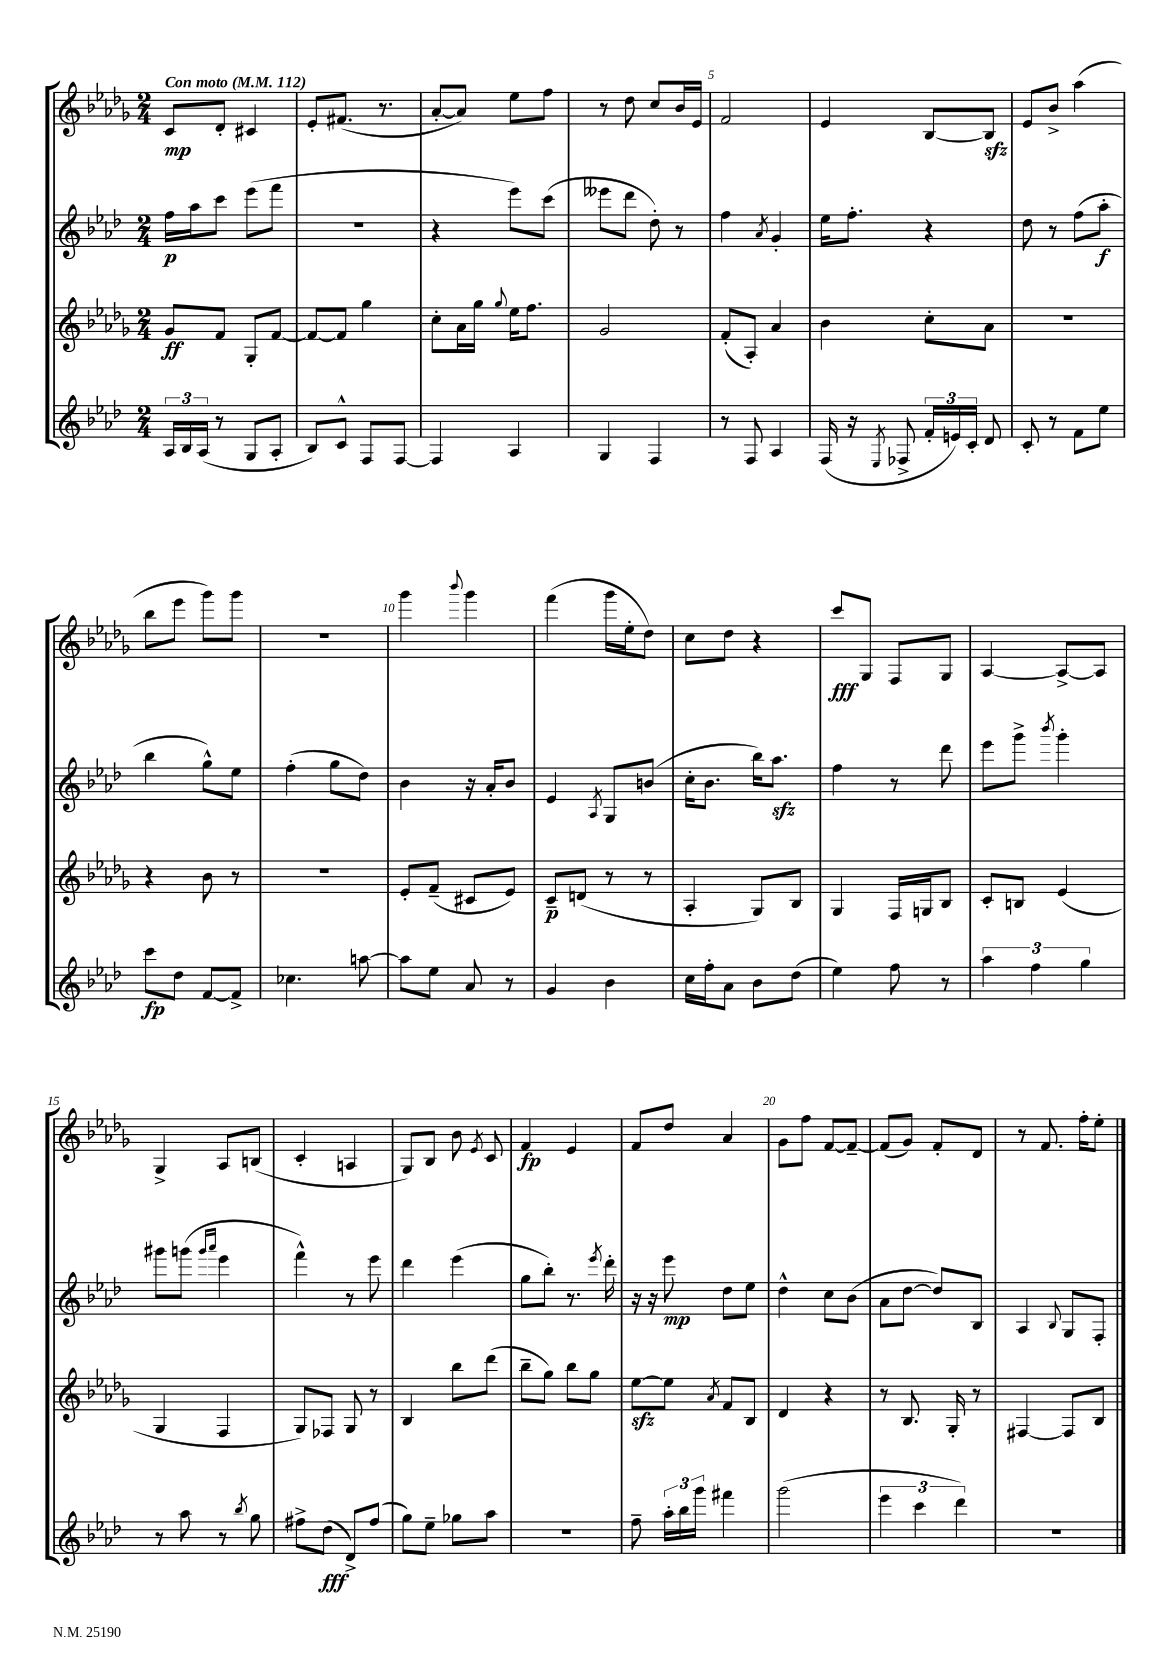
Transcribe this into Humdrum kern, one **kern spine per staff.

**kern	**kern	**kern	**kern
*staff4	*staff3	*staff2	*staff1
*clefG2	*clefG2	*clefG2	*clefG2
*k[b-e-a-d-]	*k[b-e-a-d-g-]	*k[b-e-a-d-]	*k[b-e-a-d-g-]
*M2/4	*M2/4	*M2/4	*M2/4
*MM112	*MM112	*MM112	*MM112
24A-	8g-	16ff	8c
24B-	.	.	.
.	.	16aa-	.
(24A-	.	.	.
8r	8f	8ccc	8d-'
8G	8G-'	(8eee-	4c#
8A-'	[8f	8fff	.
=	=	=	=
8B-)	8f_	2r	8e-'
8c^^	8f]	.	(8.f#
8F	4gg-	.	.
.	.	.	8.r
[8F	.	.	.
=	=	=	=
4F]	8cc'	4r	[8a-'
.	16a-	.	8a-])
.	16gg-	.	.
.	8qqgg-	.	.
4A-	16ee-	8eee-)	8ee-
.	8.ff	.	.
.	.	(8ccc	8ff
=	=	=	=
4G	2g-	8eee--	8r
.	.	8ddd-	8dd-
4F	.	8dd-')	8cc
.	.	8r	16b-
.	.	.	16e-
=	=	=	=
8r	(8f'	4ff	2f
8F	8A-')	.	.
.	.	8qa-	.
4A-	4a-	4g'	.
=	=	=	=
(16F	4b-	16ee-	4e-
16r	.	8.ff'	.
8qE-	.	.	.
8F-^	.	.	.
24f'	8cc'	4r	[8B-
24e)	.	.	.
24c'	.	.	.
8d-	8a-	.	8B-]
=	=	=	=
8c'	2r	8dd-	8e-
8r	.	8r	8b-^
8f	.	(8ff	(4aa-
8ee-	.	8aa-'	.
=	=	=	=
8ccc	4r	4bb-	8bb-
8dd-	.	.	8eee-
[8f	8b-	8gg^^)	8ggg-)
8f^]	8r	8ee-	8ggg-
=	=	=	=
4.cc-	2r	(4ff'	2r
.	.	8gg	.
[8aa	.	8dd-)	.
=	=	=	=
8aa]	8e-'	4b-	4ggg-
8ee-	(8f~	.	.
.	.	.	8qqbbb-
8a-	8c#	16r	4ggg-
.	.	16a-'	.
8r	8e-)	8b-	.
=	=	=	=
4g	8c~	4e-	(4fff
.	(8d	.	.
.	.	8qA-	.
4b-	8r	8G	16ggg-
.	.	.	16ee-'
.	8r	(8b	8dd-)
=	=	=	=
16cc	4A-'	16cc'	8cc
16ff'	.	8.b-	.
8a-	.	.	8dd-
8b-	8G-)	16bb-)	4r
.	.	8.aa-	.
(8dd-	8B-	.	.
=	=	=	=
4ee-)	4G-	4ff	8ccc
.	.	.	8G-
8ff	16F	8r	8F
.	16G	.	.
8r	8B-	8ddd-	8G-
=	=	=	=
6aa-	8c'	8eee-	[4A-
.	8B	8ggg^	.
6ff	.	.	.
.	.	8qbbb-	.
.	(4e-	4ggg'	8A-^_
6gg	.	.	.
.	.	.	8A-]
=	=	=	=
8r	4G-	8ggg#	4G-^
8aa-	.	(8ggg	.
.	.	16qqggg	.
.	.	16qqaaa-	.
8r	4F	4eee-	8A-
8qbb-	.	.	.
8gg	.	.	(8B
=	=	=	=
8ff#^	8G-)	4fff^^)	4c'
(8dd-	8F-	.	.
8d-^)	8G-	8r	4A
(8ff#	8r	8eee-	.
=	=	=	=
8gg)	4B-	4ddd-	8G-)
8ee-~	.	.	8B-
8gg-	8bb-	(4eee-	8b-
.	.	.	8qe-
8aa-	(8ddd-	.	8c
=	=	=	=
2r	8bb-~	8gg	4f
.	8gg-)	8bb-')	.
.	8bb-	8.r	4e-
.	8gg-	.	.
.	.	8qeee-	.
.	.	16ddd-'	.
=	=	=	=
8ff~	[8ee-	16r	8f
.	.	16r	.
24aa-'	8ee-]	8eee-	8dd-
24bb-	.	.	.
24ggg	.	.	.
.	8qa-	.	.
4fff#	8f	8dd-	4a-
.	8B-	8ee-	.
=	=	=	=
(2ggg	4d-	4dd-^^	8g-
.	.	.	8ff
.	4r	8cc	[8f
.	.	(8b-	8f~_
=	=	=	=
6eee-	8r	8a-	(8f]
.	8.B-	[8dd-	8g-)
6ccc	.	.	.
.	.	8dd-])	8f'
.	16G-'	.	.
6ddd-)	.	.	.
.	8r	8B-	8d-
=	=	=	=
2r	[4F#	4A-	8r
.	.	.	8.f
.	.	8qqB-	.
.	8F#]	8G	.
.	.	.	16ff'
.	8B-	8F'	8ee-'
==	==	==	==
*-	*-	*-	*-
